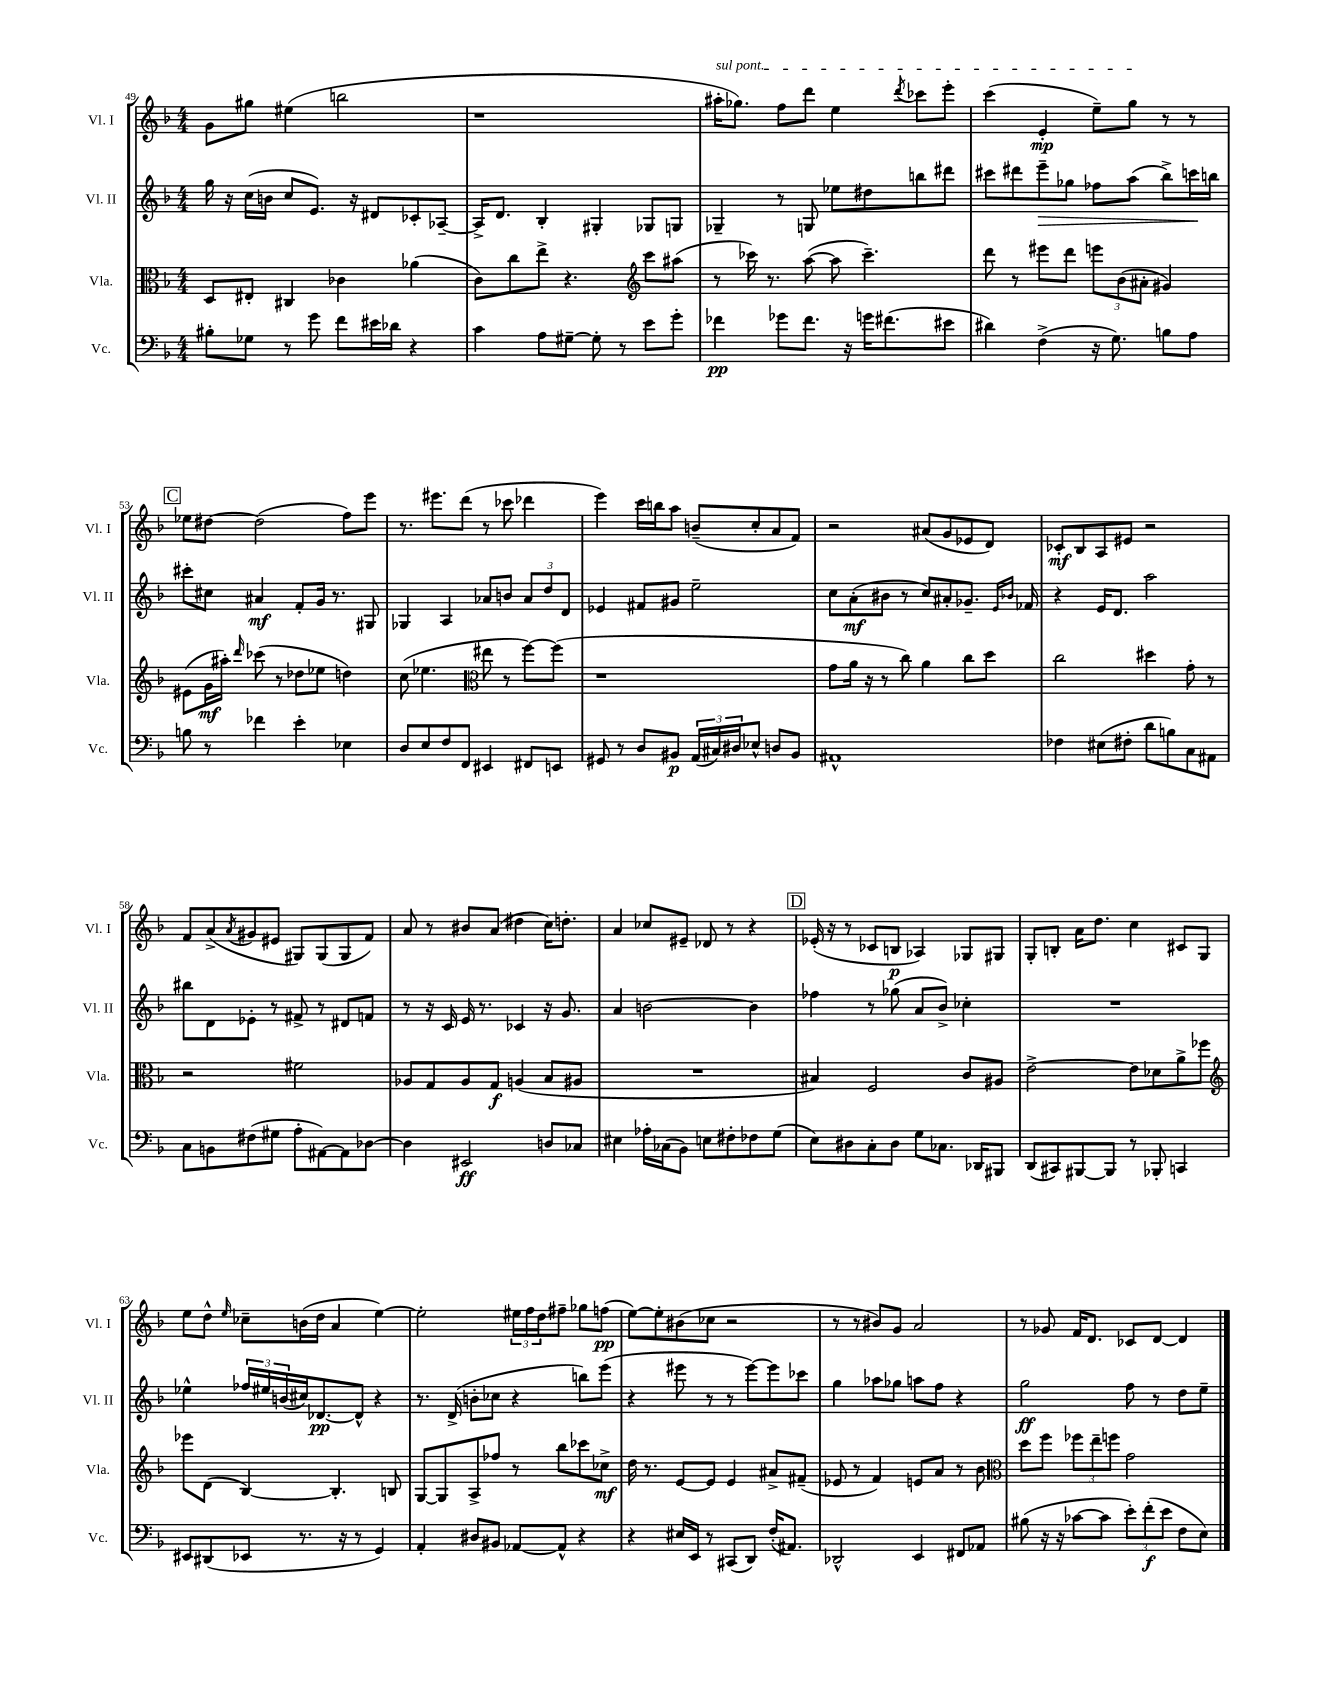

**kern	**dynam	**kern	**dynam	**kern	**dynam	**kern	**dynam
*part4	*part4	*part3	*part3	*part2	*part2	*part1	*part1
*staff4	*staff4	*staff3	*staff3	*staff2	*staff2	*staff1	*staff1
*I"Vc.	*	*I"Vla.	*	*I"Vl. II	*	*I"Vl. I	*
*I'Vc.	*	*I'Vla.	*	*I'Vl. II	*	*I'Vl. I	*
*clefF4	*	*clefC3	*	*clefG2	*	*clefG2	*
*k[b-]	*	*k[b-]	*	*k[b-]	*	*k[b-]	*
*M4/4	*	*M4/4	*	*M4/4	*	*M4/4	*
=49	=49	=49	=49	=49	=49	=49	=49
8B#X'\L	.	8D/L	.	16gg\	.	8g\L	.
.	.	.	.	16r	.	.	.
8G-X\J	.	8E#X'/J	.	(16cc\LL	.	8gg#X\J	.
.	.	.	.	16bn\JJ	.	.	.
8r	.	4C#X/	.	8cc/L	.	(4ee#X\	.
8g\	.	.	.	8.e/J)	.	.	.
8f\L	.	4c-X\	.	.	.	2bbn\	.
.	.	.	.	16r	.	.	.
16e#X\L	.	.	.	8d#X/L	.	.	.
16d-X\JJ	.	.	.	.	.	.	.
4r	.	(4a-X\	.	8c-X'/	.	.	.
.	.	.	.	[8A-X~/J	.	.	.
=50	=50	=50	=50	=50	=50	=50	=50
4c\	.	8c\L)	.	16A-^/KL]	.	1r	.
.	.	.	.	8.d/J	.	.	.
.	.	8cc\	.	.	.	.	.
8A\L	.	8ee^\J	.	4B-'/	.	.	.
[8G#X~\J	.	4.r	.	.	.	.	.
8G#'\]	.	.	.	4G#X'/	.	.	.
8r	.	.	.	.	.	.	.
*	*	*clefG2	*	*	*	*	*
8e\L	.	8ccc\L	.	8G-X/L	.	.	.
8g'\J	.	(8aa#X\J	.	8Gn/J	.	.	.
=51	=51	=51	=51	=51	=51	=51	=51
!	!	!	!	!	!	!LO:TX:a:i:t=sul pont.	!
4f-X\	pp	8r	.	4G-X~/	.	16aa#X'\KL	.
.	.	.	.	.	.	8.gg-X\J)	.
.	.	16ccc-X\)	.	.	.	.	.
.	.	8.r	.	.	.	.	.
8g-X\L	.	.	.	8r	.	8ff\L	.
8.f-\J	.	([8aa\	.	8Gn/	.	8ddd\J	.
.	.	8aa\]	.	8ee-X\L	.	4ee\	.
16r	.	.	.	.	.	.	.
16gn\KL	.	4.ccc-~\)	.	8dd#X\	.	.	.
(8.f#X\	.	.	.	.	.	.	.
.	.	.	.	.	.	8qddd/	.
.	.	.	.	8bbn\	.	8ccc-X\L	.
8e#X\J	.	.	.	8ddd#X\J	.	8eee'\J	.
=52	=52	=52	=52	=52	=52	=52	=52
4d#X\)	.	8ddd\	.	8ccc#X\L	.	(4ccc\	.
.	.	8r	.	8ddd#X\	.	.	.
!	!	!	!	!	!LO:HP:b	!	!
(4F^\	.	8eee#X\L	.	8eee~\	>	4e'/	mp
.	.	8ddd\J	.	8gg-X\J	.	.	.
16r	.	12eeen\L	.	8ff-X\L	.	8ee~\L)	.
8.G\)	.	.	.	.	.	.	.
.	.	(12b-\	.	.	.	.	.
.	.	.	.	(8aa\J	.	8gg\J	.
.	.	12a#X'\J	.	.	.	.	.
8Bn\L	.	4g#X/)	.	8bb-^\L)	.	8r	.
8A\J	.	.	.	16cccn\L	.	8r	.
.	.	.	.	16bbn\JJ	]	.	.
!!LO:LB:g=z
!!LO:REH:place=s1:t=C
=53	=53	=53	=53	=53	=53	=53	=53
8Bn\	.	(8e#X\L	.	8ccc#X'\L	.	8ee-X\L	.
8r	.	16g\L	mf	8cc#X\J	.	[8dd#X\J	.
.	.	16aa#X'\JJ)	.	.	.	.	.
.	.	16qqddd/	.	.	.	.	.
4f-X\	.	(8ccc-X\	.	4a#X/	mf	(2dd#\]	.
.	.	8r	.	.	.	.	.
4e'\	.	8dd-X\L	.	8f'/L	.	.	.
.	.	8ee-X\J	.	16g/Jk	.	.	.
.	.	.	.	8.r	.	.	.
4E-X\	.	4ddn\)	.	.	.	8ff\L)	.
.	.	.	.	8G#X/	.	8eee\J	.
=54	=54	=54	=54	=54	=54	=54	=54
8D/L	.	(8cc\	.	4G-X/	.	8.r	.
8E/	.	4.ee-X\	.	.	.	.	.
.	.	.	.	.	.	8.eee#X\L	.
8F/	.	.	.	4A/	.	.	.
8FF/J	.	.	.	.	.	(8ddd\J	.
*	*	*clefC3	*	*	*	*	*
4EE#X/	.	8ee#X\	.	8a-X/L	.	8r	.
.	.	8r	.	8bn/J	.	8ccc-X\	.
8FF#X/L	.	[8ff\L)	.	12a-/L	.	4ddd-X\	.
.	.	.	.	12dd/	.	.	.
8EEn/J	.	(8ff\J]	.	.	.	.	.
.	.	.	.	12d/J	.	.	.
=55	=55	=55	=55	=55	=55	=55	=55
8GG#X/	.	1r	.	4e-X/	.	4eee\)	.
8r	.	.	.	.	.	.	.
8D/L	.	.	.	8f#X/L	.	16ccc\LL	.
.	.	.	.	.	.	16bbn\J	.
8BB#X/J	p	.	.	8g#X/J	.	8aa\J	.
(24AA/LL	.	.	.	2ee~\	.	(8bn~/L	.
24C#X/)	.	.	.	.	.	.	.
24D#X/J	.	.	.	.	.	.	.
8E-X^^/J	.	.	.	.	.	8cc'/	.
8Dn/L	.	.	.	.	.	8a/	.
8BB#/J	.	.	.	.	.	8f/J)	.
=56	=56	=56	=56	=56	=56	=56	=56
1AA#X^^	.	8g\L	.	8cc\L	.	2r	.
.	.	16a\Jk	.	(8a'\	mf	.	.
.	.	16r	.	.	.	.	.
.	.	8r	.	8b#X\J	.	.	.
.	.	8cc\)	.	8r	.	.	.
.	.	4a\	.	8cc/L)	.	(8a#X/L	.
.	.	.	.	8a#X'/	.	8g/	.
.	.	8cc\L	.	8.g-X~/J	.	8e-X/	.
.	.	8dd\J	.	.	.	8d/J)	.
.	.	.	.	16qqe/LL	.	.	.
.	.	.	.	16qqb-X/JJ	.	.	.
.	.	.	.	16f-X/	.	.	.
=57	=57	=57	=57	=57	=57	=57	=57
4F-X\	.	2cc\	.	4r	.	8c-X'/L	mf
.	.	.	.	.	.	8B-/	.
(8E#X\L	.	.	.	16e/KL	.	8A/	.
.	.	.	.	8.d/J	.	.	.
8F#X'\J	.	.	.	.	.	8e#X/J	.
8d\L	.	4dd#X\	.	2aa\	.	2r	.
8Bn\)	.	.	.	.	.	.	.
8C\	.	8g'\	.	.	.	.	.
8AA#X\J	.	8r	.	.	.	.	.
!!LO:LB:g=z
=58	=58	=58	=58	=58	=58	=58	=58
8C\L	.	2r	.	8bb#X\L	.	8f/L	.
8BBn\	.	.	.	8d\	.	(8a^/	.
.	.	.	.	.	.	8qa/	.
(8F#X\	.	.	.	8e-X'\J	.	8g#X/	.
8G#X\J	.	.	.	8r	.	8e#X/J	.
8A'\L	.	2f#X\	.	8f#X^/	.	8G#X/L)	.
[8AA#X\)	.	.	.	8r	.	(8G#/	.
8AA#\]	.	.	.	8d#X/L	.	8G#/	.
[8D-X\J	.	.	.	8fn/J	.	8f/J)	.
=59	=59	=59	=59	=59	=59	=59	=59
4D-\]	.	8A-X/L	.	8r	.	8a/	.
.	.	8G/	.	16r	.	8r	.
.	.	.	.	16c/	.	.	.
2EE#X/	ff	8A-/	.	16e/	.	8b#X/L	.
.	.	.	.	8.r	.	.	.
.	.	8G/J	f	.	.	(8a/J	.
.	.	(4An/	.	4c-X/	.	4dd#X\	.
8Dn/L	.	8B-/L	.	16r	.	16cc\KL)	.
.	.	.	.	8.g/	.	8.ddn'\J	.
8C-X/J	.	8A#X/J	.	.	.	.	.
=60	=60	=60	=60	=60	=60	=60	=60
4E#X\	.	1r	.	4a/	.	4a/	.
16A-X'\LL	.	.	.	[2bn\	.	8cc-X/L	.
(16C-X\J	.	.	.	.	.	.	.
8BB-\J)	.	.	.	.	.	8e#X~/J	.
8En\L	.	.	.	.	.	8d-X/	.
8F#X'\	.	.	.	.	.	8r	.
8F-X\	.	.	.	4b\]	.	4r	.
(8G\J	.	.	.	.	.	.	.
!!LO:REH:place=s1:t=D
=61	=61	=61	=61	=61	=61	=61	=61
8E\L)	.	4B#X/)	.	4ff-X\	.	(16e-X'/	.
.	.	.	.	.	.	16r	.
8D#X\	.	.	.	.	.	8r	.
8C'\	.	2F/	.	8r	.	8c-X/L	.
8D#\J	.	.	.	(8gg-X\	.	8Bn/J	p
8G\L	.	.	.	8a/L	.	4A-X/)	.
8.C-X\J	.	.	.	8b-^/J)	.	.	.
.	.	8c/L	.	4cc-X'\	.	8G-X/L	.
16DD-X/KL	.	.	.	.	.	.	.
8BBB#X/J	.	8A#X/J	.	.	.	8G#X/J	.
=62	=62	=62	=62	=62	=62	=62	=62
(8DD/L	.	[2e^\	.	1r	.	8G'/L	.
8CC#X/)	.	.	.	.	.	8Bn'/J	.
[8BBB#X/	.	.	.	.	.	16a\KL	.
.	.	.	.	.	.	8.dd\J	.
8BBB#/J]	.	.	.	.	.	.	.
8r	.	8e\L]	.	.	.	4cc\	.
8BBB-X'/	.	8d-X\	.	.	.	.	.
4CCn/	.	8a^\	.	.	.	8c#X/L	.
.	.	8ff-X\J	.	.	.	8G/J	.
!!LO:LB:g=z
=63	=63	=63	=63	=63	=63	=63	=63
*	*	*clefG2	*	*	*	*	*
8EE#X/L	.	8eee-X\L	.	4ee-X^^\	.	8ee\L	.
(8DD#X/	.	(8d\J	.	.	.	8dd^^\J	.
.	.	.	.	.	.	16qqee/	.
8EE-X/J	.	[4B-/)	.	24ff-X/LL	.	8cc-X~\L	.
.	.	.	.	24ee#X/	.	.	.
.	.	.	.	(24bn/	.	.	.
8.r	.	.	.	16cc#X/J)	.	(16bn\L	.
.	.	.	.	[8.d-X/	pp	16dd\JJ	.
.	.	4.B-'/]	.	.	.	4a/	.
16r	.	.	.	.	.	.	.
8r	.	.	.	8d-^^/J]	.	.	.
4GG/)	.	.	.	4r	.	[4ee\)	.
.	.	8Bn/	.	.	.	.	.
=64	=64	=64	=64	=64	=64	=64	=64
4AA'/	.	[8G/L	.	8.r	.	2ee'\]	.
.	.	8G/]	.	.	.	.	.
.	.	.	.	(16d^/	.	.	.
8D#X/L	.	8A^/	.	8bn'\L	.	.	.
8BB#X/J	.	8ff-X/J	.	8cc-X\J	.	.	.
[8AA-X/L	.	8r	.	4r	.	24ee#X\LL	.
.	.	.	.	.	.	24ff\	.
.	.	.	.	.	.	24dd\J	.
8AA-^^/J]	.	8bb-\L	.	.	.	8ff#X~\J	.
4r	.	8ccc-X\	.	8bbn\L)	.	8gg-X\L	.
.	.	8cc-X^\J	mf	(8eee\J	.	(8ffn\J	pp
=65	=65	=65	=65	=65	=65	=65	=65
4r	.	16dd\	.	4r	.	[8ee\L)	.
.	.	8.r	.	.	.	.	.
.	.	.	.	.	.	8ee'\]	.
16E#X/LL	.	[8e/L	.	8eee#X\	.	(8b#X\	.
16EE/JJ	.	.	.	.	.	.	.
8r	.	8e/J]	.	8r	.	8cc-X\J	.
(8CC#X/L	.	4e/	.	8r	.	2r	.
8DD/J)	.	.	.	[8eee#\L)	.	.	.
(16F'/KL	.	8a#X^/L	.	8eee#\]	.	.	.
8.AA#X/J)	.	.	.	.	.	.	.
.	.	(8f#X~/J	.	8ccc-X\J	.	.	.
=66	=66	=66	=66	=66	=66	=66	=66
2DD-X^^/	.	8e-X/	.	4gg\	.	8r	.
.	.	8r	.	.	.	8r	.
.	.	4f/)	.	8aa-X\L	.	8b#X/L)	.
.	.	.	.	8gg-X\J	.	8g/J	.
4EE/	.	8en/L	.	8aan\L	.	2a/	.
.	.	8a/J	.	8ff\J	.	.	.
8FF#X/L	.	8r	.	4r	.	.	.
8AA-X/J	.	8b-\	.	.	.	.	.
=67	=67	=67	=67	=67	=67	=67	=67
*	*	*clefC3	*	*	*	*	*
(8B#X\	.	8dd\L	.	2gg\	ff	8r	.
16r	.	8ff\J	.	.	.	8g-X/	.
16r	.	.	.	.	.	.	.
[8c-X\L	.	12ff-X\L	.	.	.	16f/KL	.
.	.	.	.	.	.	8.d/J	.
.	.	12ee~\	.	.	.	.	.
8c-\J]	.	.	.	.	.	.	.
.	.	12ffn\J	.	.	.	.	.
12e'\L)	.	2g\	.	8ff\	.	8c-X/L	.
(12f'\	f	.	.	.	.	.	.
.	.	.	.	8r	.	[8d/J	.
12e\J	.	.	.	.	.	.	.
8F\L	.	.	.	8dd\L	.	4d/]	.
8E\J)	.	.	.	8ee~\J	.	.	.
==	==	==	==	==	==	==	==
*-	*-	*-	*-	*-	*-	*-	*-
